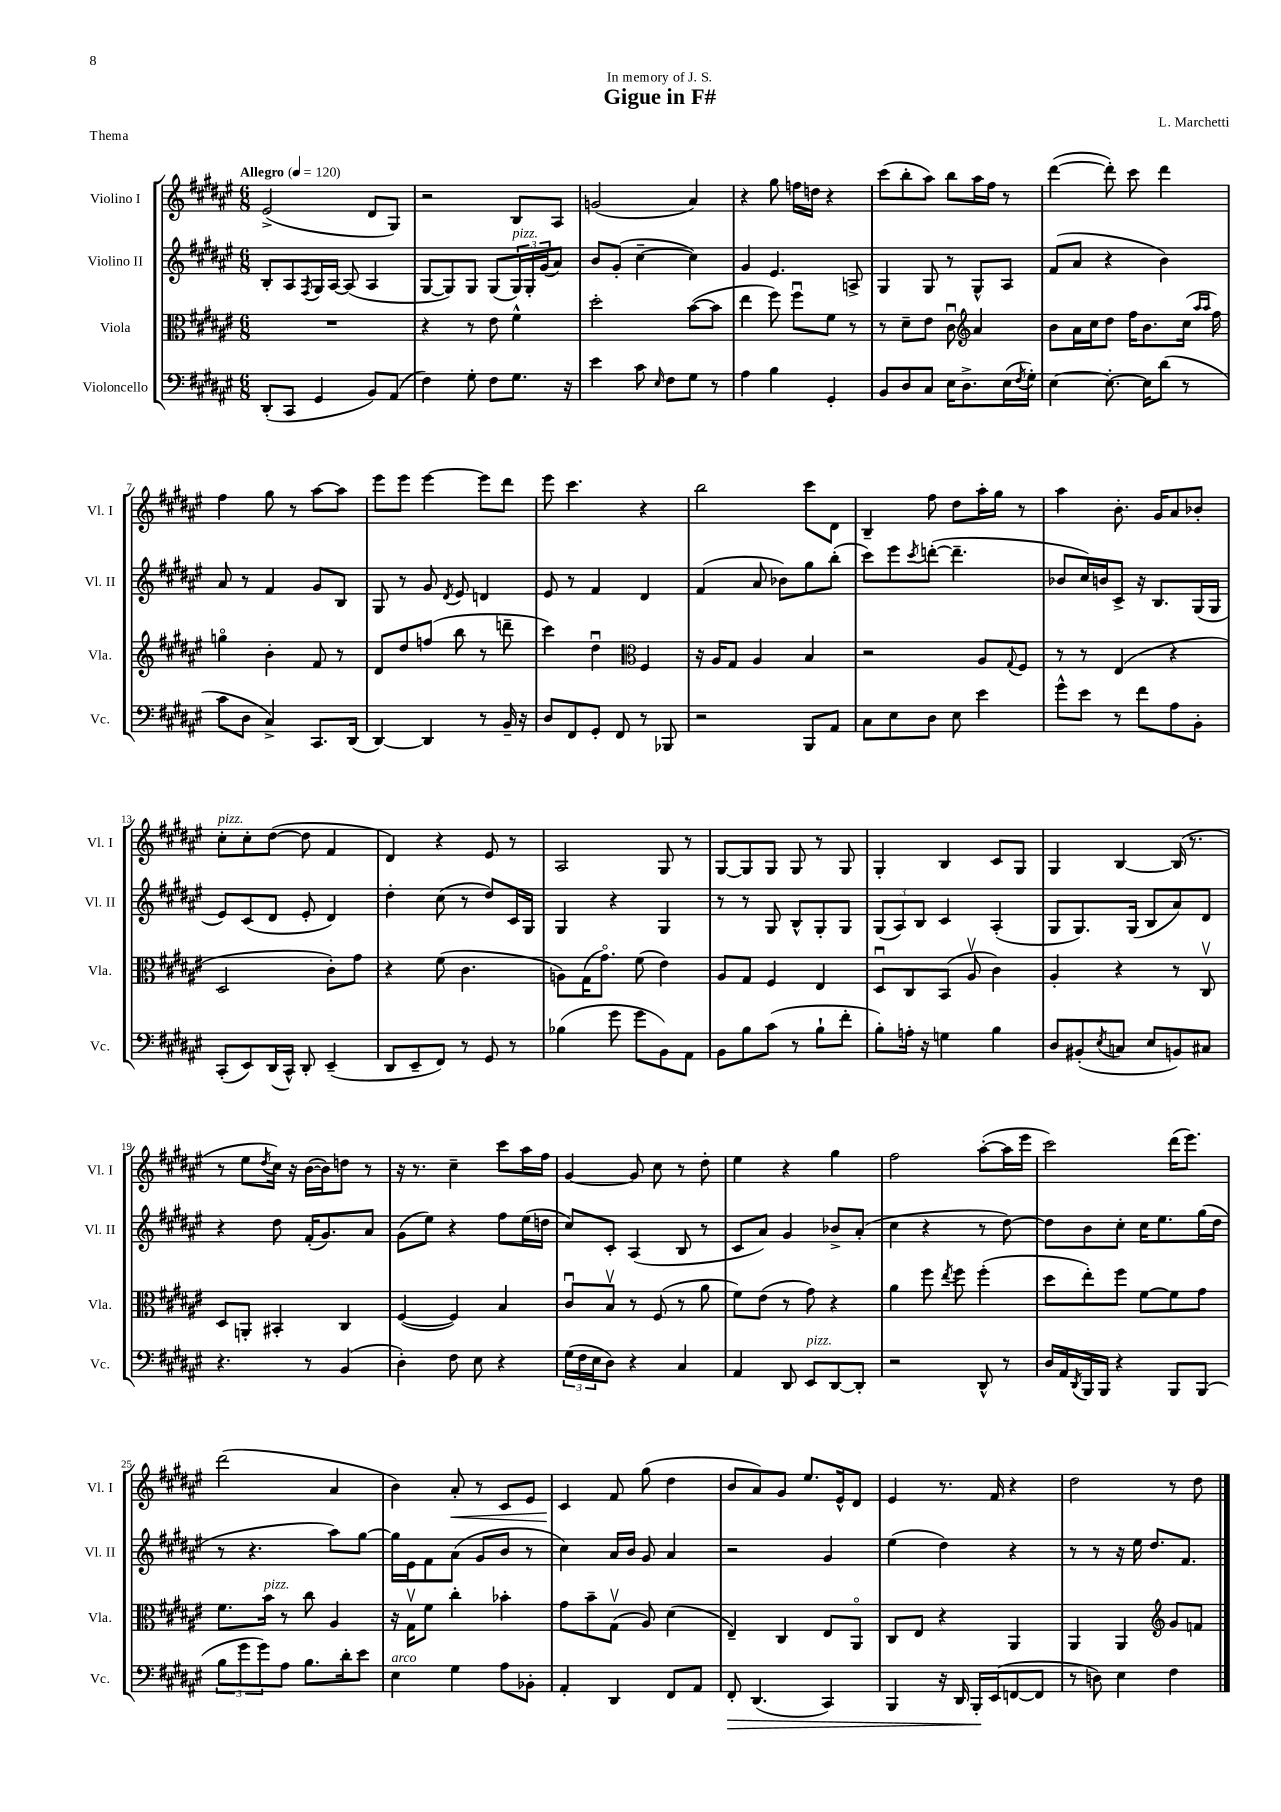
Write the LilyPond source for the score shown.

\header { title = "Gigue in F#" composer = "L. Marchetti" dedication = "In memory of J. S." piece = "Thema" }
<<
\new StaffGroup <<
\new Staff = "s0" \with { instrumentName = "Violino I" shortInstrumentName = "Vl. I" } {
    \clef treble \key fis \major \numericTimeSignature \time 6/8 \tempo "Allegro" 4 = 120
    eis'2->( dis'8 gis8) |
    r2 b8 ais8 |
    g'2( ais'4) |
    r4 gis''8 f''16 d''16 r4 |
    cis'''8( b''8-. ais''8) b''8 ais''16 fis''16 r8 |
    dis'''4~( dis'''8-.) cis'''8 dis'''4 |
    fis''4 gis''8 r8 ais''8~ ais''8 |
    eis'''8 eis'''8 eis'''4~ eis'''8 dis'''8 |
    eis'''8 cis'''4. r4 |
    b''2 cis'''8 dis'8 |
    b4-- fis''8 dis''8 ais''16-. gis''16 r8 |
    ais''4 b'8.-. gis'16 ais'8 bes'8-. |
    cis''8-.^\markup { \italic "pizz." } cis''8-. dis''8~( dis''8 fis'4 |
    dis'4) r4 eis'8 r8 |
    ais2 gis8 r8 |
    gis8~ gis8 gis8 gis8 r8 gis8 |
    gis4-. b4 cis'8 gis8 |
    gis4 b4~ b16( r8. |
    r8 eis''8 \acciaccatura { dis''8 } cis''16) r16 b'16~( b'16) d''8 r8 |
    r16 r8. cis''4-- cis'''8 ais''16 fis''16 |
    gis'4~ gis'8 cis''8 r8 dis''8-. |
    eis''4 r4 gis''4 |
    fis''2 ais''8~-.( ais''16 eis'''16 |
    cis'''2) dis'''16( eis'''8.) |
    dis'''2( ais'4 |
    b'4) ais'8-.\< r8 cis'8 eis'8 |
    cis'4\! fis'8 gis''8( dis''4 |
    b'8 ais'8) gis'8 eis''8. eis'16-^ dis'8 |
    eis'4 r8. fis'16 r4 |
    dis''2 r8 dis''8 \bar "|." |
}
\new Staff = "s1" \with { instrumentName = "Violino II" shortInstrumentName = "Vl. II" } {
    \clef treble \key fis \major \numericTimeSignature \time 6/8
    b8-. ais8 \acciaccatura { fis8 } gis16 ais16~ ais8( ais4 |
    gis8~ gis8) gis8 gis8( \tuplet 3/2 { gis16^\markup { \italic "pizz." }) gis16-. gis'16( } ais'8) |
    b'8 gis'8-.( cis''4~-- cis''4) |
    gis'4 eis'4. a8-> |
    gis4 gis8 r8 gis8-^ ais8 |
    fis'8( ais'8 r4 b'4) |
    ais'8 r8 fis'4 gis'8 b8 |
    gis8 r8 gis'8 \acciaccatura { dis'8 } eis'8 d'4 |
    eis'8 r8 fis'4 dis'4 |
    fis'4( ais'8 bes'8) gis''8 b''8-.( |
    cis'''8) eis'''8 \acciaccatura { cis'''8 } d'''8~-.( d'''4.-- |
    bes'8 cis''16) b'16 cis'8-> r16 b8. gis16( gis16 |
    eis'8) cis'8( dis'8 eis'8-. dis'4) |
    dis''4-. cis''8( r8 dis''8) cis'16 gis16 |
    gis4 r4 gis4 |
    r8 r8 gis8 b8-^ gis8-. gis8 |
    \tuplet 3/2 { gis8( ais8) b8 } cis'4 ais4-.( |
    gis8 gis8.) gis16( b8 ais'8) dis'8 |
    r4 dis''8 fis'16-.( gis'8.) ais'8 |
    gis'8( eis''8) r4 fis''8 eis''16( d''16 |
    cis''8) cis'8-. ais4( b8 r8 |
    cis'8 ais'8) gis'4 bes'8-> ais'8-.( |
    cis''4 r4 r8 dis''8~) |
    dis''8 b'8 cis''8-. cis''16 eis''8. gis''16( dis''16 |
    r8 r4. ais''8) gis''8~ |
    gis''16 eis'16 fis'8 ais'8( gis'8 b'8 r8 |
    cis''4) ais'16 b'16 gis'8 ais'4 |
    r2 gis'4 |
    eis''4( dis''4) r4 |
    r8 r8 r16 eis''16 dis''8. fis'8. \bar "|." |
}
\new Staff = "s2" \with { instrumentName = "Viola" shortInstrumentName = "Vla." } {
    \clef alto \key fis \major \numericTimeSignature \time 6/8
    R2. |
    r4 r8 eis'8 fis'4-^ |
    dis''2-. b'8~( b'8 |
    eis''4 fis''8) fis''8\downbow fis'8 r8 |
    r8 dis'8-- eis'8 cis'8\downbow \clef treble ais'4 |
    b'8 ais'16 cis''16 dis''8 fis''16 b'8. cis''16( \grace { ais''16 ais''16 } fis''16) |
    g''4\flageolet b'4-. fis'8 r8 |
    dis'8 dis''8 f''8( b''8 r8 d'''8-- |
    cis'''4) dis''4\downbow \clef alto fis4 |
    r16 ais16 gis8 ais4 b4 |
    r2 ais8 \appoggiatura { gis8 } fis8 |
    r8 r8 eis4( r4 |
    dis2 cis'8-.) gis'8 |
    r4 fis'8( cis'4. |
    a8) gis16( gis'8.\flageolet) fis'8( eis'4) |
    ais8 gis8 fis4 eis4 |
    dis8\downbow cis8 b,8( ais8\upbow cis'4) |
    ais4-. r4 r8 cis8\upbow |
    dis8 a,8-. bis,4-. cis4 |
    fis4~( fis4) b4 |
    cis'8\downbow b8\upbow r8 fis8( r8 ais'8 |
    fis'8) eis'8( r8 gis'8) r4 |
    ais'4 fis''8 \acciaccatura { eis''8 } fis''8 fis''4-.( |
    dis''8 eis''8-.) fis''8 fis'8~ fis'8 gis'8 |
    fis'8. b'16^\markup { \italic "pizz." } r8 cis''8 ais4 |
    r16 gis16\upbow fis'8 cis''4-. bes'4-. |
    gis'8 b'8-- gis8\upbow( ais8) dis'4( |
    eis4--) cis4 eis8 ais,8\flageolet |
    cis8 eis8 r4 ais,4 |
    ais,4 ais,4 \clef treble gis'8 f'8 \bar "|." |
}
\new Staff = "s3" \with { instrumentName = "Violoncello" shortInstrumentName = "Vc." } {
    \clef bass \key fis \major \numericTimeSignature \time 6/8
    dis,8-.( cis,8 gis,4 b,8) ais,8( |
    fis4) gis8-. fis8 gis8. r16 |
    eis'4 cis'8 \grace { eis16 } fis8 gis8 r8 |
    ais4 b4 gis,4-. |
    b,8 dis8 cis8 eis16 dis8.-> eis16( \acciaccatura { fis8 } gis16-.) |
    eis4~ eis8.~-. eis16 dis'8( r8 |
    cis'8 dis8 cis4->) cis,8. dis,16( |
    dis,4~) dis,4 r8 b,16-- r16 |
    dis8 fis,8 gis,8-. fis,8 r8 bes,,8 |
    r2 b,,8 ais,8 |
    cis8 eis8 dis8 eis8 eis'4 |
    gis'8-^ eis'8 r8 fis'8 ais8 b,8-. |
    cis,8-.( eis,8) dis,16( cis,16-^) dis,8-. eis,4--( |
    dis,8 eis,8-- fis,8) r8 gis,8 r8 |
    bes4( gis'8 gis'8 b,8) ais,8 |
    b,8 b8 cis'8( r8 b8-! fis'8-. |
    b8-.) a16-. r16 g4 b4 |
    dis8 bis,8-.( \acciaccatura { eis8 } c8 eis8 b,8) cis8 |
    r4. r8 b,4( |
    dis4-.) fis8 eis8 r4 |
    \tuplet 3/2 { gis16( fis16 eis16 } dis8) r4 cis4 |
    ais,4 dis,8 eis,8^\markup { \italic "pizz." } dis,8~ dis,8-. |
    r2 dis,8-^ r8 |
    dis16 ais,16 \acciaccatura { dis,8 } b,,16 b,,16 r4 b,,8 b,,8( |
    \tuplet 3/2 { b8 gis'8 gis'8) } ais8 b8. dis'16-. eis'8 |
    eis4^\markup { \italic "arco" } gis4 ais8 bes,8-. |
    ais,4-. dis,4 fis,8 ais,8 |
    fis,8-.\> dis,4.( cis,4) |
    b,,4 r16 dis,16 b,,16-.\! eis,16( f,8~ f,8 |
    r8 d8) eis4 fis4 \bar "|." |
}
>>
>>
